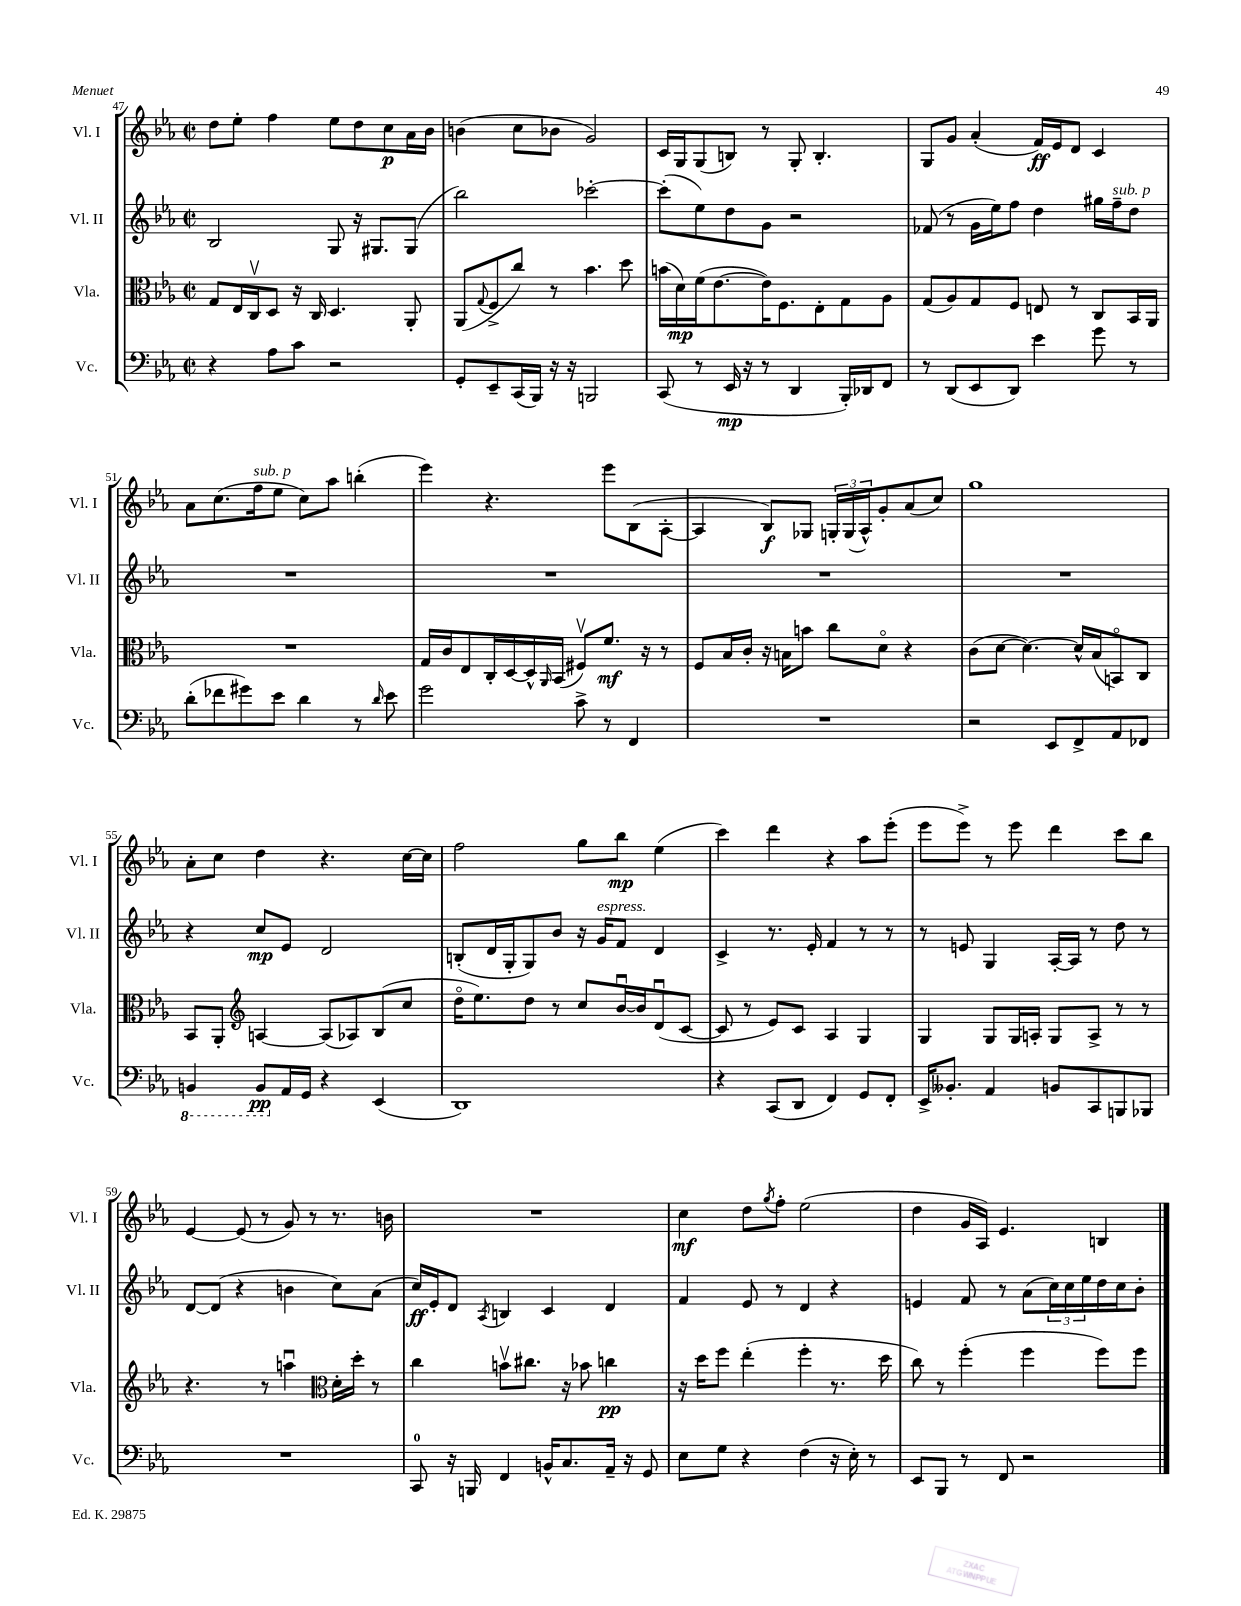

**kern	**dynam	**kern	**dynam	**kern	**dynam	**kern	**dynam
*part4	*part4	*part3	*part3	*part2	*part2	*part1	*part1
*staff4	*staff4	*staff3	*staff3	*staff2	*staff2	*staff1	*staff1
*I"Vc.	*	*I"Vla.	*	*I"Vl. II	*	*I"Vl. I	*
*I'Vc.	*	*I'Vla.	*	*I'Vl. II	*	*I'Vl. I	*
*clefF4	*	*clefC3	*	*clefG2	*	*clefG2	*
*k[b-e-a-]	*	*k[b-e-a-]	*	*k[b-e-a-]	*	*k[b-e-a-]	*
*M2/2	*	*M2/2	*	*M2/2	*	*M2/2	*
*met(c|)	*	*met(c|)	*	*met(c|)	*	*met(c|)	*
=47	=47	=47	=47	=47	=47	=47	=47
4r	.	8G/L	.	2B-/	.	8dd\L	.
.	.	16E-/L	.	.	.	8ee-'\J	.
.	.	16Cv/J	.	.	.	.	.
8A-\L	.	8D/J	.	.	.	4ff\	.
8c\J	.	16r	.	.	.	.	.
.	.	16C/	.	.	.	.	.
2r	.	4.D/	.	8G/	.	8ee-\L	.
.	.	.	.	16r	.	8dd\	.
.	.	.	.	8.G#X/L	.	.	.
.	.	.	.	.	.	8cc\	p
.	.	8AA-'/	.	(8G#/J	.	16a-\L	.
.	.	.	.	.	.	16b-\JJ	.
=48	=48	=48	=48	=48	=48	=48	=48
8GG'/L	.	(8AA-/L	.	2bb-\)	.	(4bn\	.
.	.	8qqG/	.	.	.	.	.
8EE-~/	.	8F^/	.	.	.	.	.
(16CC/L	.	8cc/J)	.	.	.	8cc\L	.
16BBB-/JJ)	.	.	.	.	.	.	.
16r	.	8r	.	.	.	8b-X\J	.
16r	.	.	.	.	.	.	.
2BBBn/	.	4.b-\	.	[2ccc-X'\	.	2g/)	.
.	.	8dd\	.	.	.	.	.
=49	=49	=49	=49	=49	=49	=49	=49
(8CC/	.	(16bn\LL	.	(8ccc-'\L]	.	16c/LL	.
.	.	16d\)	mp	.	.	16G/J	.
8r	.	(16f\J	.	8ee-\)	.	(8G/	.
.	.	[8.e-\	.	.	.	.	.
16EE-/	mp	.	.	8dd\	.	8Bn/J)	.
16r	.	.	.	.	.	.	.
8r	.	16e-\K])	.	8g\J	.	8r	.
.	.	8.F\	.	.	.	.	.
4DD/	.	.	.	2r	.	8G'/	.
.	.	8E-'\	.	.	.	4.B'/	.
16BBB-'/LL)	.	8G\	.	.	.	.	.
16DD-X/J	.	.	.	.	.	.	.
8FF/J	.	8A-\J	.	.	.	.	.
=50	=50	=50	=50	=50	=50	=50	=50
8r	.	(8G/L	.	(8f-X/	.	8G/L	.
(8DD/L	.	8A-/)	.	8r	.	8g/J	.
8EE-/	.	8G/	.	16g\LL	.	(4a-'/	.
.	.	.	.	16ee-\J)	.	.	.
8DD/J)	.	8F/J	.	8ff\J	.	.	.
4e-\	.	8En/	.	4dd\	.	16f/LL)	ff
.	.	.	.	.	.	16e-/J	.
.	.	8r	.	.	.	8d/J	.
8g\	.	8C/L	.	16gg#X\LL	.	4c/	.
!	!	!	!	!LO:TX:a:i:t=sub. p	!	!	!
.	.	.	.	16ff~\J	.	.	.
8r	.	16BB-/L	.	8dd\J	.	.	.
.	.	16AA-/JJ	.	.	.	.	.
!!LO:LB:g=z
=51	=51	=51	=51	=51	=51	=51	=51
(8d'\L	.	1r	.	1r	.	8a-\L	.
8f-X\	.	.	.	.	.	(8.cc\	.
8g#X\)	.	.	.	.	.	.	.
!	!	!	!	!	!	!LO:TX:a:i:t=sub. p	!
.	.	.	.	.	.	16ff\k	.
8e-\J	.	.	.	.	.	8ee-\J	.
4d\	.	.	.	.	.	8cc\L)	.
.	.	.	.	.	.	8aa-\J	.
8r	.	.	.	.	.	(4bbn'\	.
16qqd/	.	.	.	.	.	.	.
8e-\	.	.	.	.	.	.	.
=52	=52	=52	=52	=52	=52	=52	=52
2g\	.	16G/LL	.	1r	.	4eee-\)	.
.	.	16c/J	.	.	.	.	.
.	.	8E-/	.	.	.	.	.
.	.	16C'/L	.	.	.	4.r	.
.	.	[16D/	.	.	.	.	.
.	.	16D^^/]	.	.	.	.	.
.	.	16qqAA-/	.	.	.	.	.
.	.	(16BB-/JJ	.	.	.	.	.
8c^\	.	8F#Xv/L)	.	.	.	.	.
8r	.	8.f/J	mf	.	.	8eee-\L	.
4FF/	.	.	.	.	.	(8B-\	.
.	.	16r	.	.	.	.	.
.	.	8r	.	.	.	[8A-'\J	.
=53	=53	=53	=53	=53	=53	=53	=53
1r	.	8F/L	.	1r	.	4A-/]	.
.	.	16B-/L	.	.	.	.	.
.	.	16c'/JJ	.	.	.	.	.
.	.	16r	.	.	.	8B-/L)	f
.	.	16Bn\KL	.	.	.	.	.
.	.	8bn\J	.	.	.	8G-X/J	.
.	.	8cc\L	.	.	.	24Gn'/LL	.
.	.	.	.	.	.	(24G/	.
.	.	.	.	.	.	24A-^^/J)	.
.	.	8d\J	.	.	.	8g'/	.
.	.	4r	.	.	.	(8a-/	.
.	.	.	.	.	.	8cc/J)	.
=54	=54	=54	=54	=54	=54	=54	=54
2r	.	(8c\L	.	1r	.	1gg	.
.	.	[8d\J	.	.	.	.	.
.	.	4.d\_)	.	.	.	.	.
8EE-/L	.	.	.	.	.	.	.
8FF^/	.	16d^^/LL]	.	.	.	.	.
.	.	(16B-/J	.	.	.	.	.
8AA-/	.	8BBn/)	.	.	.	.	.
8FF-X/J	.	8C/J	.	.	.	.	.
!!LO:LB:g=z
=55	=55	=55	=55	=55	=55	=55	=55
*8ba	*	*	*	*	*	*	*
4BBBn/	.	8BB-/L	.	4r	.	8a-'\L	.
.	.	8AA-'/J	.	.	.	8cc\J	.
*	*	*clefG2	*	*	*	*	*
8BBB/L	pp	[4An/	.	8cc/L	mp	4dd\	.
*X8ba	*	*	*	*	*	*	*
16AA-/L	.	.	.	8e-/J	.	.	.
16GG/JJ	.	.	.	.	.	.	.
4r	.	(8A/L]	.	2d/	.	4.r	.
.	.	8A-X/)	.	.	.	.	.
(4EE-/	.	(8B-/	.	.	.	.	.
.	.	8cc/J	.	.	.	[16cc\LL	.
.	.	.	.	.	.	16cc\JJ]	.
=56	=56	=56	=56	=56	=56	=56	=56
1DD)	.	16dd\KL	.	(8Bn'/L	.	2ff\	.
.	.	8.ee-\)	.	.	.	.	.
.	.	.	.	16d/L	.	.	.
.	.	.	.	16G'/J	.	.	.
.	.	8dd\J	.	8G/)	.	.	.
.	.	8r	.	8b-/J	.	.	.
.	.	8cc/L	.	16r	.	8gg\L	.
!	!	!	!	!LO:TX:a:i:t=espress.	!	!	!
.	.	.	.	16g/KL	.	.	.
.	.	[16b-u/L	.	8f/J	.	8bb-\J	mp
.	.	16b-/J]	.	.	.	.	.
.	.	(8du/	.	4d/	.	(4ee-\	.
.	.	[8c/J	.	.	.	.	.
=57	=57	=57	=57	=57	=57	=57	=57
4r	.	8c/]	.	4c^/	.	4ccc\)	.
.	.	8r	.	.	.	.	.
(8CC/L	.	8e-/L)	.	8.r	.	4ddd\	.
8DD/J	.	8c/J	.	.	.	.	.
.	.	.	.	16e-'/	.	.	.
4FF/)	.	4A-/	.	4f/	.	4r	.
8GG/L	.	4G/	.	8r	.	8aa-\L	.
8FF'/J	.	.	.	8r	.	(8eee-'\J	.
=58	=58	=58	=58	=58	=58	=58	=58
16EE-^/KL	.	4G/	.	8r	.	8eee-\L	.
8.BB--X'/J	.	.	.	.	.	.	.
.	.	.	.	8en/	.	8eee-^\J)	.
4AA-/	.	8G/L	.	4G/	.	8r	.
.	.	16G/L	.	.	.	8eee-\	.
.	.	16An'/JJ	.	.	.	.	.
8BBn/L	.	8G/L	.	[16A-'/LL	.	4ddd\	.
.	.	.	.	16A-/JJ]	.	.	.
8CC/	.	8A^/J	.	8r	.	.	.
8BBBn/	.	8r	.	8dd\	.	8ccc\L	.
8BBB-X/J	.	8r	.	8r	.	8bb-\J	.
!!LO:LB:g=z
=59	=59	=59	=59	=59	=59	=59	=59
1r	.	4.r	.	[8d/L	.	[4e-/	.
.	.	.	.	(8d/J]	.	.	.
.	.	.	.	4r	.	(8e-/]	.
.	.	8r	.	.	.	8r	.
.	.	4aanu\	.	4bn\	.	8g/)	.
.	.	.	.	.	.	8r	.
*	*	*clefC3	*	*	*	*	*
.	.	16d'\LL	.	8cc\L)	.	8.r	.
.	.	16dd'\JJ	.	.	.	.	.
.	.	8r	.	(8a-\J	.	.	.
.	.	.	.	.	.	16bn\	.
=60	=60	=60	=60	=60	=60	=60	=60
8CC/	.	4cc\	.	16cc/LL)	ff	1r	.
.	.	.	.	16e-'/J	.	.	.
16r	.	.	.	8d/J	.	.	.
16BBBn/	.	.	.	.	.	.	.
.	.	.	.	8qA-/	.	.	.
4FF/	.	8bnv\L	.	4Bn/	.	.	.
.	.	8.cc#X\J	.	.	.	.	.
16BBn^^/KL	.	.	.	4c/	.	.	.
8.C/	.	16r	.	.	.	.	.
.	.	8b-X\	.	.	.	.	.
16AA-~/Jk	.	4ccn\	pp	4d/	.	.	.
16r	.	.	.	.	.	.	.
8GG/	.	.	.	.	.	.	.
=61	=61	=61	=61	=61	=61	=61	=61
8E-\L	.	16r	.	4f/	.	4cc\	mf
.	.	16dd\KL	.	.	.	.	.
8G\J	.	8ff\J	.	.	.	.	.
4r	.	(4ee-'\	.	8e-/	.	8dd\L	.
.	.	.	.	.	.	8qgg/	.
.	.	.	.	8r	.	8ff'\J	.
(4F\	.	4ff'\	.	4d/	.	(2ee-\	.
16r	.	8.r	.	4r	.	.	.
16E-'\)	.	.	.	.	.	.	.
8r	.	.	.	.	.	.	.
.	.	16dd\	.	.	.	.	.
=62	=62	=62	=62	=62	=62	=62	=62
8EE-/L	.	8cc\)	.	4en/	.	4dd\	.
8BBB-/J	.	8r	.	.	.	.	.
8r	.	(4ff'\	.	8f/	.	16g/LL	.
.	.	.	.	.	.	16A-/JJ)	.
8FF/	.	.	.	8r	.	4.e-/	.
2r	.	4ff\	.	(8a-\L	.	.	.
.	.	.	.	24cc\L)	.	.	.
.	.	.	.	24cc\	.	.	.
.	.	.	.	24ee-\	.	.	.
.	.	8ff\L)	.	16dd\	.	4Bn/	.
.	.	.	.	16cc\J	.	.	.
.	.	8ff\J	.	8b-'\J	.	.	.
==	==	==	==	==	==	==	==
*-	*-	*-	*-	*-	*-	*-	*-
